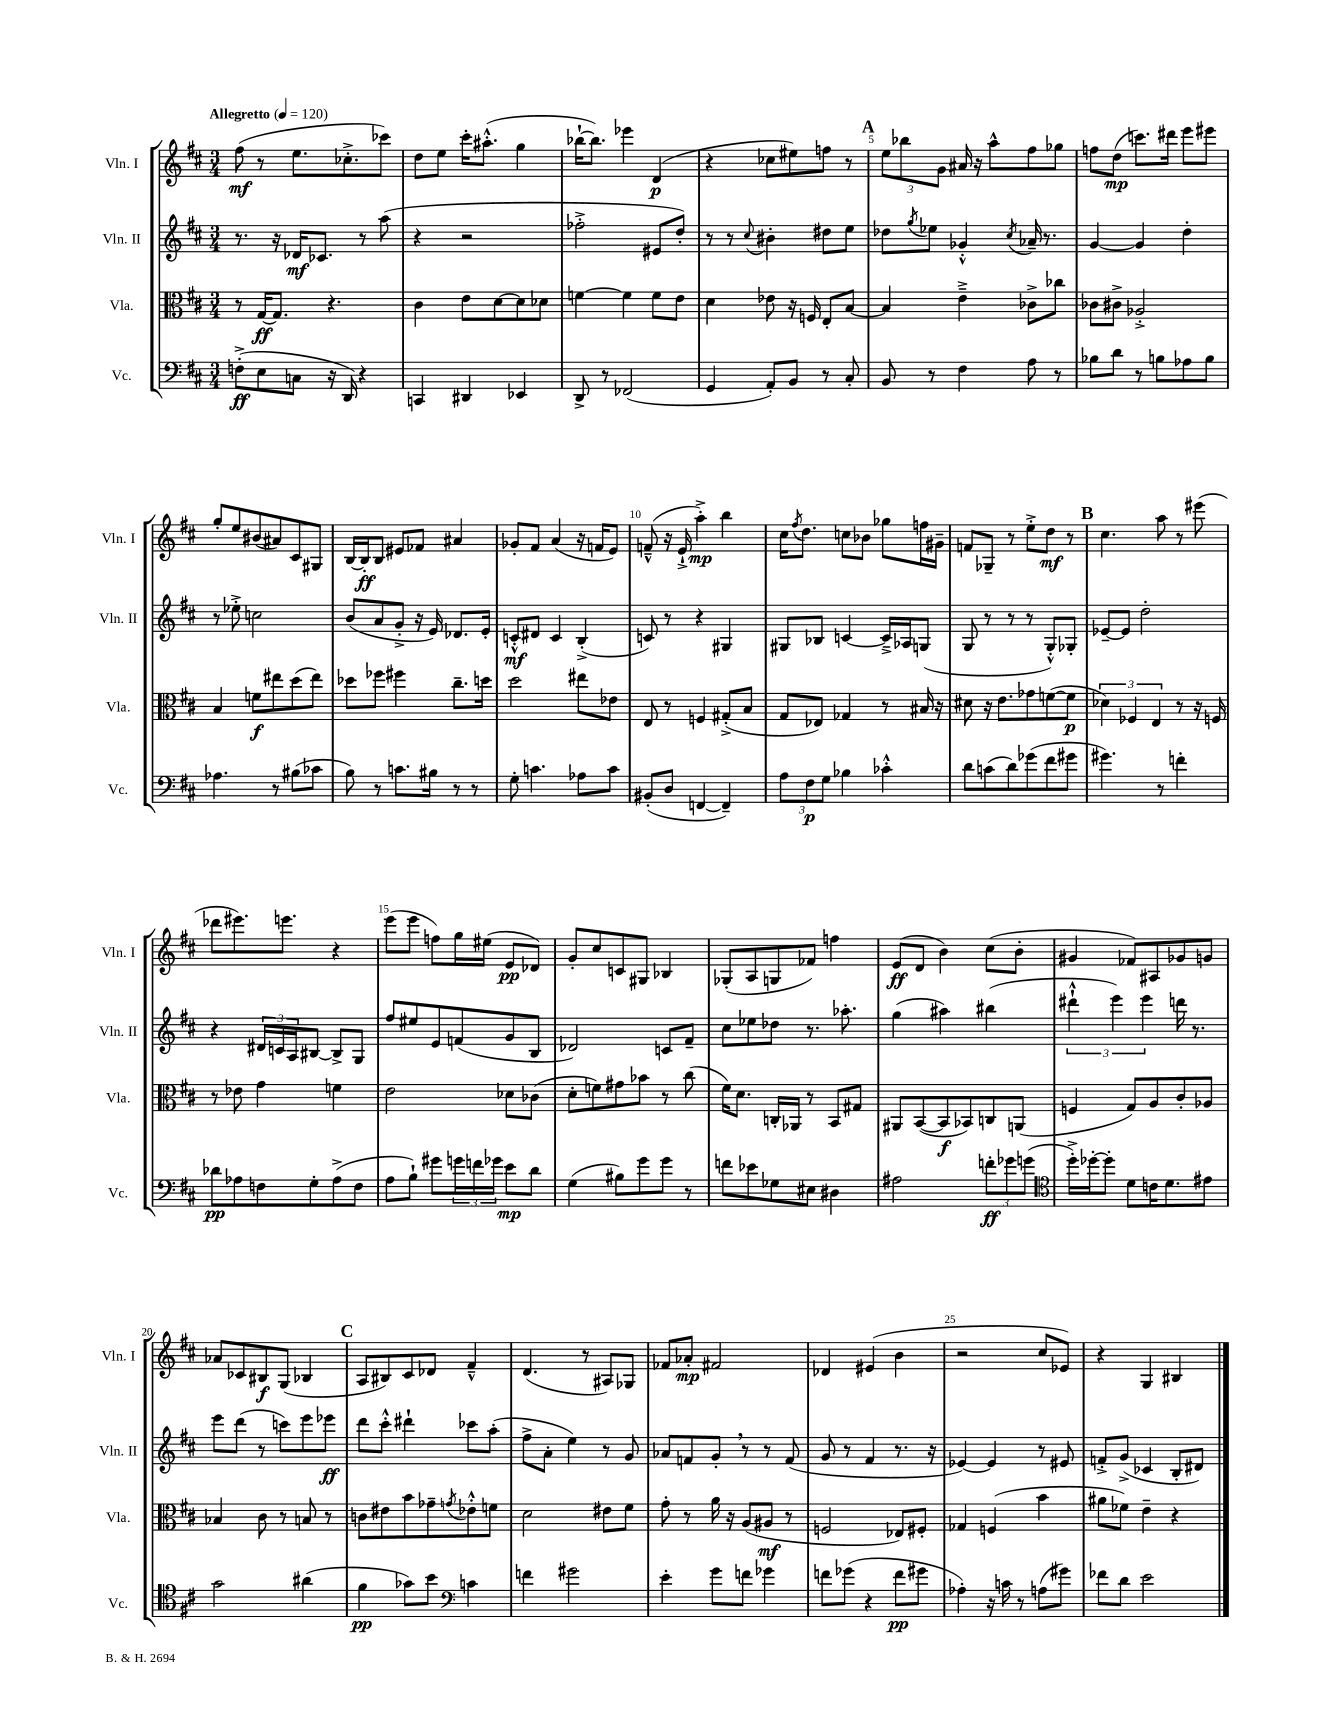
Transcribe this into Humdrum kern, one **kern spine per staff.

**kern	**kern	**kern	**kern
*staff4	*staff3	*staff2	*staff1
*clefF4	*clefC3	*clefG2	*clefG2
*k[f#c#]	*k[f#c#]	*k[f#c#]	*k[f#c#]
*M3/4	*M3/4	*M3/4	*M3/4
*MM120	*MM120	*MM120	*MM120
(8F'^\L	8r	8.r	(8ff#\
8E\	[16G/LK	.	8r
.	8.G/]J	16r	.
8C\J	.	16d-/LK	8.ee\L
.	.	8.c-/J	.
16r	4.r	.	.
16DD/)	.	.	8.cc-'^\
4r	.	8r	.
.	.	(8aa\	8ccc-\J)
=	=	=	=
4CC/	4c#\	4r	8dd\L
.	.	.	8ee\J
4DD#/	8e\L	2r	16ccc#'\LK
.	.	.	(8.aa#'^^\J
.	[8d\	.	.
4EE-/	8d\]	.	4gg\
.	8d-\J	.	.
=	=	=	=
8DD^/	[4f\	2ff-'^\	[16bb-`\LK
.	.	.	8.bb-\]J)
8r	.	.	.
(2FF-/	4f\]	.	4eee-\
.	8f\L	8e#/L	(4d/
.	8e\J	8dd'/J)	.
=	=	=	=
4GG/	4d\	8r	4r
.	.	8r	.
.	.	8qqcc#/	.
8AA'/L)	8e-\	4b#'\	8cc-\L
8BB/J	16r	.	8ee#\)
.	16F/	.	.
8r	8E'/L	8dd#\L	8ff\J
8C#'/	[8B/J	8ee\J	8r
=	=	=	=
8BB/	4B/]	8dd-\L	12ee\L
.	.	.	12bb-\
.	.	8qgg/	.
8r	.	8ee-\J	.
.	.	.	12g\J
4F#\	4e~^\	4g-'^^/	16a#/
.	.	.	16r
.	.	.	8aa^^\L
.	.	8qcc#/	.
8A\	8c-^\L	16a-~/	8ff#\
.	.	8.r	.
8r	8cc-\J	.	8gg-\J
=	=	=	=
8B-\L	8c-\L	[4g/	8ff\L
8d\J	8c#^\J	.	(8dd\J
8r	2A-'^/	4g/]	8.ccc\L)
8B\L	.	.	.
.	.	.	16ddd#\Jk
8A-\	.	4dd'\	8eee\L
8B\J	.	.	8eee#\J
=	=	=	=
4.A-\	4B/	8r	8gg'/L
.	.	8ee-'^\	8ee/
.	8f\L	2cc\	(8b#/
8r	8ee#\	.	8a#/)
(8B#\L	(8dd\	.	8c#/
8c-\J	8ee#\J)	.	8G#/J
=	=	=	=
8B\)	8dd-\L	(8b/L	[16B/LL
.	.	.	16B'/]J
8r	8ff-\J	8a/	8B/J
8.c\L	4ff#\	8g'^/J	8e#/L
.	.	16r	8f-/J
16B#\Jk	.	16e/)	.
8r	8.cc#~\L	8.d-/L	4a#/
8r	.	.	.
.	16dd\Jk	16e'/Jk	.
=	=	=	=
8G'\	2dd\	8c'^^/L	8g-'/L
4.c\	.	8d#/J	8f#/J
.	.	4c/	(4a/
8A-\L	8ee#\L	(4B'^/	16r
.	.	.	16f/LK
8c\J	8e-\J	.	8e/J)
=	=	=	=
(8BB#'/L	8E/	8c/)	(8f~^^/
8D/J	8r	8r	16r
.	.	.	16e`^/
[4FF/	4F/	4r	4aa'^\)
4FF~/])	(8G#'^/L	4G#/	4bb\
.	8B/J	.	.
=	=	=	=
12A\L	8G/L	8G#/L	16cc#\LK
.	.	.	8qff#/
.	.	.	8.dd\J
12F#\	.	.	.
.	8E-/J)	8B-/J	.
12G\J	.	.	.
4B-\	4G-/	[4c/	8cc\L
.	.	.	8b-\J
4c-'^^\	8r	16c~^/]LL	8gg-\L
.	.	16A-/J	.
.	16B#/	(8G/J	16ff\L
.	16r	.	16g#~\JJ
=	=	=	=
8d\L	8d#\	8G/	8f/L
(8c\	16r	8r	8G-~/J
.	8.e\L	.	.
8d\)	.	8r	8r
(8g-\	8g-\	8r	8ee'^\L
8f#\	([8f\	8G'^^/L)	8dd\J
8g#\J	8f\]J	8G-'/J	8r
=	=	=	=
4.g#\)	6d-\)	[8e-~/L	4.cc#\
.	.	8e-/]J	.
.	6F-/	.	.
.	.	2dd'\	.
.	6E/	.	.
8r	.	.	8aa\
4f'\	8r	.	8r
.	16r	.	(8eee#\
.	16F/	.	.
=	=	=	=
8d-\L	8r	4r	8ddd-\L
8A-\	8e-\	.	8.eee#\)
8F\	4g\	24d#/LL	.
.	.	24c/	.
.	.	.	8.eee\J
.	.	24A/J	.
8G'\	.	[8B#/J	.
(8A-^\	4f\	8B#^/]L	4r
8F\J	.	8G/J	.
=	=	=	=
8A\L	2e\	8ff#/L	(8eee\L
8B`\J)	.	8ee#/	8eee\J
8g#\L	.	8e/	8ff\L)
24g\L	.	(8f/	16gg\L
24f\	.	.	.
.	.	.	(16ee#\JJ
24g-\JJ	.	.	.
8e\L	8d-\L	8g/	8e/L
8d\J	(8c-\J	8B/J	8d-/J)
=	=	=	=
(4G\	8d'\L	2d-/)	8g'/L
.	8f\)	.	8cc#/
8B#\L)	8g#\	.	8c/
8g\	8b-\J	.	8G#/J
8g\J	8r	8c/L	4B-/
8r	(8cc#\	8f#~/J	.
=	=	=	=
8f\L	16f#\LK)	8cc#\L	(8G-'/L
.	8.d\J	.	.
8e-\	.	8ee-\	8A/
8G-\	16C'/LL	8dd-\J	8G/
.	16AA-/JJ	.	.
8E#\J	8r	8.r	8f-/J)
4D#\	8BB/L	.	4ff\
.	.	8.aa-'\	.
.	8G#/J	.	.
=	=	=	=
2A#\	8AA#/L	(4gg\	(8e/L
.	([8BB/	.	8d/J
.	8BB/]	4aa#\)	4b\)
.	8BB-/)	.	.
12f'\L	8C/	(4bb#\	(8cc#\L
12g-\	.	.	.
.	(8AA/J	.	8b'\J
(12g\J	.	.	.
=	=	=	=
*clefC4	*	*	*
16dd'^\LL)	4F/	6ddd#`^^\	4g#/
[16dd-'\J	.	.	.
8dd-'\]J	.	.	.
.	.	6eee\)	.
8d\L	8G/L)	.	8f-/L)
.	.	6eee\	.
16c\K	8A/	.	8A#/
8.d\	.	.	.
.	8c#'/	16ddd\	8g-/
.	.	8.r	.
8e#\J	8A-/J	.	8g/J
=	=	=	=
2g\	4B-/	8eee\L	8a-/L
.	.	(8ddd\J	8c-/
.	8c#\	8r	8B#/
.	8r	8ccc\L)	(8G/J
(4a#\	8B/	8eee\	4B-/
.	8r	8eee-\J	.
=	=	=	=
4f#\	8c\L	8ddd\L	8A/L
.	8e#\	8ccc#'^^\J	8B#/)
8g-\L)	8b\	4ddd#`\	8c#/
8b\J	8g-~\	.	8d-/J
*clefF4	*	*	*
.	8qg/	.	.
4c\	8e-'^^\	8ccc-\L	4f#~^^/
.	8f\J	(8aa'\J	.
=	=	=	=
4f\	2d\	8ff#^\L	(4.d/
.	.	8a'\J	.
2g#\	.	4ee\)	.
.	.	.	8r
.	8e#\L	8r	8A#/L)
.	8f#\J	8g/	8G-/J
=	=	=	=
4e'\	8g'\	8a-/L	8f-/L
.	8r	8f/	8a-'/J
8g\L	16a\	8g'/J	2f#/
.	16r	.	.
8f\J	(8A/L	8r	.
4g-\	8A#/J	8r	.
.	8r	(8f/	.
=	=	=	=
8f\L	2F/	8g/	4d-/
(8g-\J	.	8r	.
4r	.	4f#/	(4e#/
8f\L	8E-/L)	8.r	4b\
8g#\J	8F#'/J	.	.
.	.	16r	.
=	=	=	=
4A-'\)	4G-/	[4e-/)	2r
16r	(4F/	4e-/]	.
16c\	.	.	.
8r	.	.	.
(8A\L	4b\	8r	8cc#/L
8g#\J)	.	8e#/	8e-/J)
=	=	=	=
8f-\L	8a#\L	8f'^/L	4r
8d\J	8f-\J)	(8g^/J	.
2e\	4e~\	4c-/	4G/
.	4r	8B'/L	4B#/
.	.	8d#/J)	.
==	==	==	==
*-	*-	*-	*-
